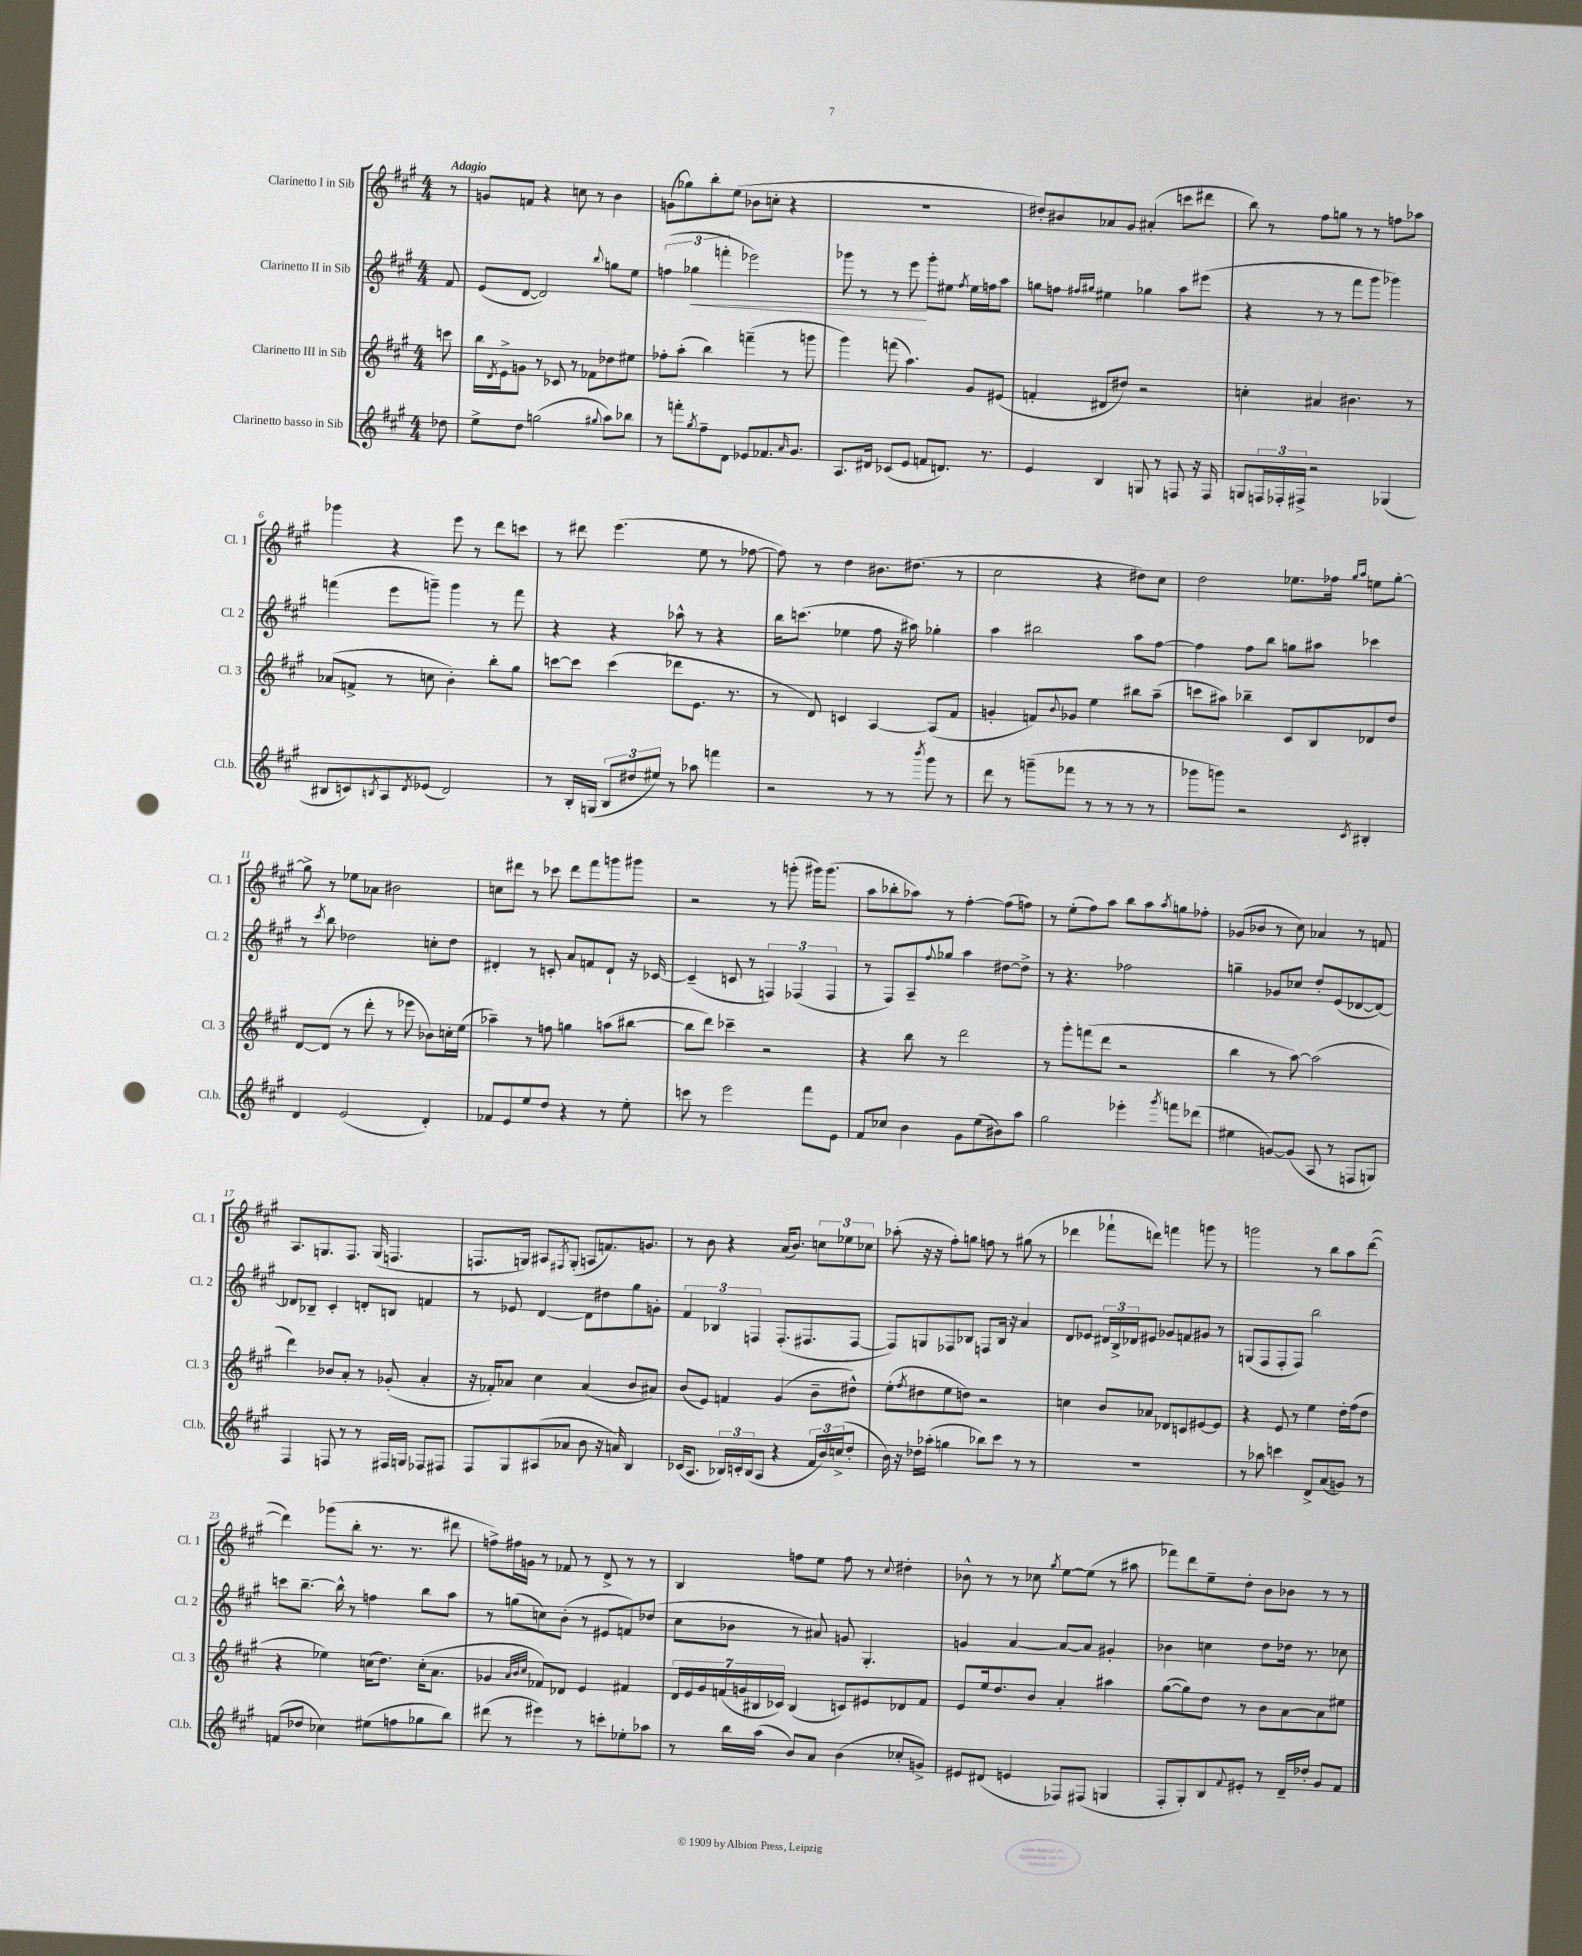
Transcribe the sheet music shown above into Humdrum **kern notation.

**kern	**kern	**kern	**kern
*staff4	*staff3	*staff2	*staff1
*clefG2	*clefG2	*clefG2	*clefG2
*k[f#c#g#]	*k[f#c#g#]	*k[f#c#g#]	*k[f#c#g#]
*M4/4	*M4/4	*M4/4	*M4/4
8dd-	8ccc	8f#	8r
=	=	=	=
8ee^	16bb	(8e	8g
.	8qd	.	.
.	16e^	.	.
8dd	8g	[8d	8f
(2gg	8r	2d])	4r
.	8c-	.	.
.	8r	.	8cc
.	8f-	.	8r
8qqgg#	.	8qqbb	.
8aa)	8dd-	8gg	4b
8bb-	8ee#	8ee	.
=	=	=	=
8r	8ff-'	(6ff	(8g
8fff'	(8aa'	.	8gg-)
.	.	6gg-	.
8qgg#	.	.	.
8ff#~	4bb)	.	8bb'
.	.	6fff'	.
8d	.	.	(8ee
8e-	(4fff~	2eee-)	8b-
8.f-	.	.	8cc'
.	8r	.	4r
16qqa	.	.	.
8.g#	.	.	.
.	8ggg	.	.
=	=	=	=
8.A	4ggg#)	8ggg-	1r
.	.	8r	.
16d#	.	.	.
(8c-	(8fff	8r	.
8e	4.aa)	8eee	.
8f	.	8ggg-'	.
8.d)	.	8ee#	.
.	.	8qff#	.
.	8g#	16ee#	.
8.r	.	16ff	.
.	(8e#	8aa	.
=	=	=	=
4e	4f'	8gg	8dd#')
.	.	8ff	8b#
.	.	16qqff#	.
.	.	16qqgg#	.
4B	8d#	4ee#	8a-
.	8dd#)	.	8g#
8G	2r	4gg-	(4a#'
8r	.	.	.
8F	.	8aa	8ccc
16r	.	(8eee#	8ddd#
16F	.	.	.
=	=	=	=
8G	4cc'	4r	8bb)
24F	.	.	8r
24F-'	.	.	.
24F#^	.	.	.
2r	4a#	8r	8ff#
.	.	8r	8gg
.	4.b#	8fff#	8r
.	.	8ggg#	8r
(4G-	.	4ggg-)	8ff
.	8r	.	8aa-
=	=	=	=
8B#	(8a-	(4fff	4ggg-
8c)	8f^	.	.
8qB	.	.	.
8A	8r	8eee	4r
8qd	.	.	.
(8e-	8cc	8ggg~)	.
2d)	4b')	4ggg	8eee
.	.	.	8r
.	8bb'	8r	8ddd
.	8gg#	8fff	8ccc
=	=	=	=
8r	[8ccc	4r	8r
16B'	8ccc]	.	8ddd#
(16G	.	.	.
12B	(4ccc	4r	(4.eee
12dd#	.	.	.
12ee#)	.	.	.
8r	8ddd-	8aa-^^	.
8aa-	8.e	8r	8ee
4fff	.	4r	8r
.	8.r	.	.
.	.	.	[8ff-
=	=	=	=
2r	8r	16bb	8ff-])
.	.	(8.ccc	.
.	8d)	.	8r
.	4c	4ee-	4dd
8r	[4A	8ff#	8.b#
8r	.	16r	.
.	.	16aa#)	(8.dd#
8qbbb	.	.	.
8ggg#	(8A]	4gg-'	.
8r	8f#	.	8r
=	=	=	=
8ddd	4g'	4aa	2cc#
8r	.	.	.
(8ggg~	8f)	2bb#	.
.	8qqb	.	.
8fff-	8g-	.	.
8r	4ee	.	4r
8r	.	.	.
8r	8bb#	8aa	8dd#)
8r	(8aa~	[8ff#	8cc#
=	=	=	=
8ggg-	8ccc	4ff#]	2dd
8ggg)	8aa#)	.	.
2r	4bb-~	8ff#	.
.	.	8bb	.
.	8c#	8gg	8.ee-
.	8B	8aa#	.
.	.	.	16ff-
.	.	.	16qqgg#
8qc#	.	.	16qqaa
4B#'	8d-	4ccc-	8ee
.	8dd	.	[8gg#'
=	=	=	=
4d	[8d	8r	8gg#^]
.	.	8qccc#	.
.	(8d]	8bb	8r
(2e	8r	2dd-	8ee-
.	8ddd'	.	8a-
.	8r	.	2b#
.	8eee-	.	.
4d')	8b-)	8cc'	.
.	16cc'	8dd-	.
.	(16ee	.	.
=	=	=	=
8f-	4aa-~)	4d#'	8cc
8e	.	.	8ddd#
8ee	8r	8r	8r
8dd	8ff	8c'	8ccc-
4r	4gg	8a	8ddd#
.	.	8f	8fff#
8r	(8aa	8d#`	8ggg
8ee'	[8bb#	16r	8ggg#
.	.	[16c-	.
=	=	=	=
8ccc	8bb#]	(4c-~]	2r
8r	8ddd)	.	.
2eee	4ccc-~	8c	.
.	.	8r	.
.	2r	6F)	8r
.	.	.	(8ggg'
.	.	(6F-	.
8fff#	.	.	16ggg#)
.	.	.	(8.ggg#
.	.	6F-	.
8e	.	.	.
=	=	=	=
8f#	4r	8r	8aa
8cc-	.	8F#)	8bb-'
4b	8bb	8A~	8aa-)
.	.	8qqff#	.
.	8r	8gg-	8r
8g#	2ddd	4aa	[4ff#'
(8ee	.	.	.
8b#)	.	[8dd#	(8ff#]
8aa	.	8dd#^]	8ff)
=	=	=	=
2gg#	8r	8r	8r
.	8ggg#'	4.r	(8ee'
.	(8fff	.	8ff#)
.	8ddd	.	8aa
4eee-'	2r	2ff-	8bb
.	.	.	8aa
8qggg#	.	.	8qaa
8fff	.	.	8gg
(8ddd-	.	.	8ff-'
=	=	=	=
4ee#	4bb	4gg~	(8g-
.	.	.	8b-
[8g)	8r	8g-	8r
(8g]	[8aa)	8cc-	8cc#)
8A	(2aa]	8dd'	4a-
8r	.	(8e	.
8F	.	[8d-	8r
8G)	.	8d-_)	8f
=	=	=	=
4F#	4ddd)	8d-]	8.A
.	.	8B-~	.
.	.	.	8.G
8F	8b-	4c#'	.
8r	8a'	.	8.F#
8r	8r	8d'	.
.	.	.	(16G
16F#	(8g-'	8B	4.F
16G	.	.	.
8F-	4a'	4f	.
8F#	.	.	.
=	=	=	=
8F#	16r	8r	8.F
.	16f-')	.	.
8G#	8a-	8e-	.
.	.	.	16G)
(8A#	4cc#	[4d	8A#
.	.	.	8qF#
8a-	.	.	(8G'
8b	(4a-	8d]	8A
16r	.	8dd#	8.f)
16a)	.	.	.
4B	8b	8gg#	.
.	.	.	8.g
.	8a#)	8g'	.
=	=	=	=
(16c-	(8b	6f#	8r
8.A	.	.	.
.	8e)	.	8b
.	.	6B-	.
24B-)	4f	.	4r
24c'	.	.	.
(24B-	.	6F	.
8A	.	.	.
4r	(4g#	(8.F'	(16a
.	.	.	8.b)
.	.	8.F#	.
24f#	8b~	.	12cc
24b)	.	.	.
(24cc^	.	.	12ee-
8dd'	8dd#^^)	[8F#	.
.	.	.	12cc-
=	=	=	=
16b)	(8ee'	8F#])	(8aa-'
16r	.	.	.
.	8qff#	.	.
16dd-	8dd#	8G	16r
(16aa-'	.	.	16r
4gg	8ee	8F-	8ff#')
.	8dd)	8B-	8gg
8bb-)	2r	8F	8ff
8ccc#	.	16B-	8r
.	.	16r	.
8r	.	4a	(8gg#
8r	.	.	8r
=	=	=	=
1r	4cc	8d	4ddd-
.	.	8e-	.
.	8b	24d#	8fff-`
.	.	24B^	.
.	.	24d-	.
.	8a-	8e#	8ddd)
.	8d-	8g-	4fff
.	8c	8f	.
.	[8e#	8g#	8ggg
.	8e#]	8r	8r
=	=	=	=
8r	4r	(8G	2ggg
8aa-	.	8F#	.
4ccc	8e	8F#'	.
.	8r	8F#)	.
8d^	4ee	2bb	8r
(8a	.	.	8bb
8g)	16dd'	.	8aa
.	(16ff#	.	.
8r	8dd	.	([8ddd
=	=	=	=
(8f	4r	8ccc	4ddd])
8dd-	.	[8.bb~	.
4cc-)	4ee-)	.	(8ggg-
.	.	16bb^^]	.
.	.	8r	8bb'
(8ee#	(16cc	4ff	8.r
.	8.dd)	.	.
8ff	.	.	.
.	.	.	8.r
8gg-	(16cc'	8bb	.
.	8.a	.	.
8bb)	.	8aa	8ddd#
=	=	=	=
(8ddd#	4g-	8r	8ff^)
8r	.	(8gg	16ff#
.	.	.	16g
.	32qqa	.	.
.	32qqb	.	.
.	32qqcc#	.	.
4eee#)	8f-)	8cc)	8r
.	8d-	(8b'	8f-
8r	4e	8r	8r
8ccc'	.	8e#	8d^
8ee-'	4f#	8f)	8r
8aa-	.	(8dd-	8r
=	=	=	=
8r	28d	8cc#	4B
.	28e	.	.
.	28g#	.	.
.	(28f	.	.
16bb	.	8b-	.
.	28g	.	.
.	28B#	.	.
(16aa	.	.	.
.	28c-)	.	.
8b)	(4B#	8r	8ff
8a	.	8a#)	8ee
(4b	8c)	8g	8ff
.	8e#	4.G#'	8r
.	.	.	8qqcc#
8cc-'	8d-	.	4dd#'
8g^)	8f	.	.
=	=	=	=
8e#	8e	4g	8b-^^
(8d#	16ee	.	8r
.	8.dd	.	.
4e	.	[4a	8r
.	8b	.	8cc-
.	.	.	8qgg#
8F-)	4a'	8a_	[8ee
(8F#	.	8a]	(8ee]
4G	4aa#	4g#'	8r
.	.	.	8aa#
=	=	=	=
8F#'	([8gg#	4b-	8fff-)
8G#')	8gg#])	.	8ddd
8B	8dd	4cc	8ee~
8qqf#	.	.	.
8e#'	8r	.	8dd'
8r	8b	8dd	8b
16d~	[8a	16dd-	8b-
16dd-'	.	8.r	.
8g#	8a]	.	8r
8f#	8ee#	8cc-	8r
==	==	==	==
*-	*-	*-	*-
